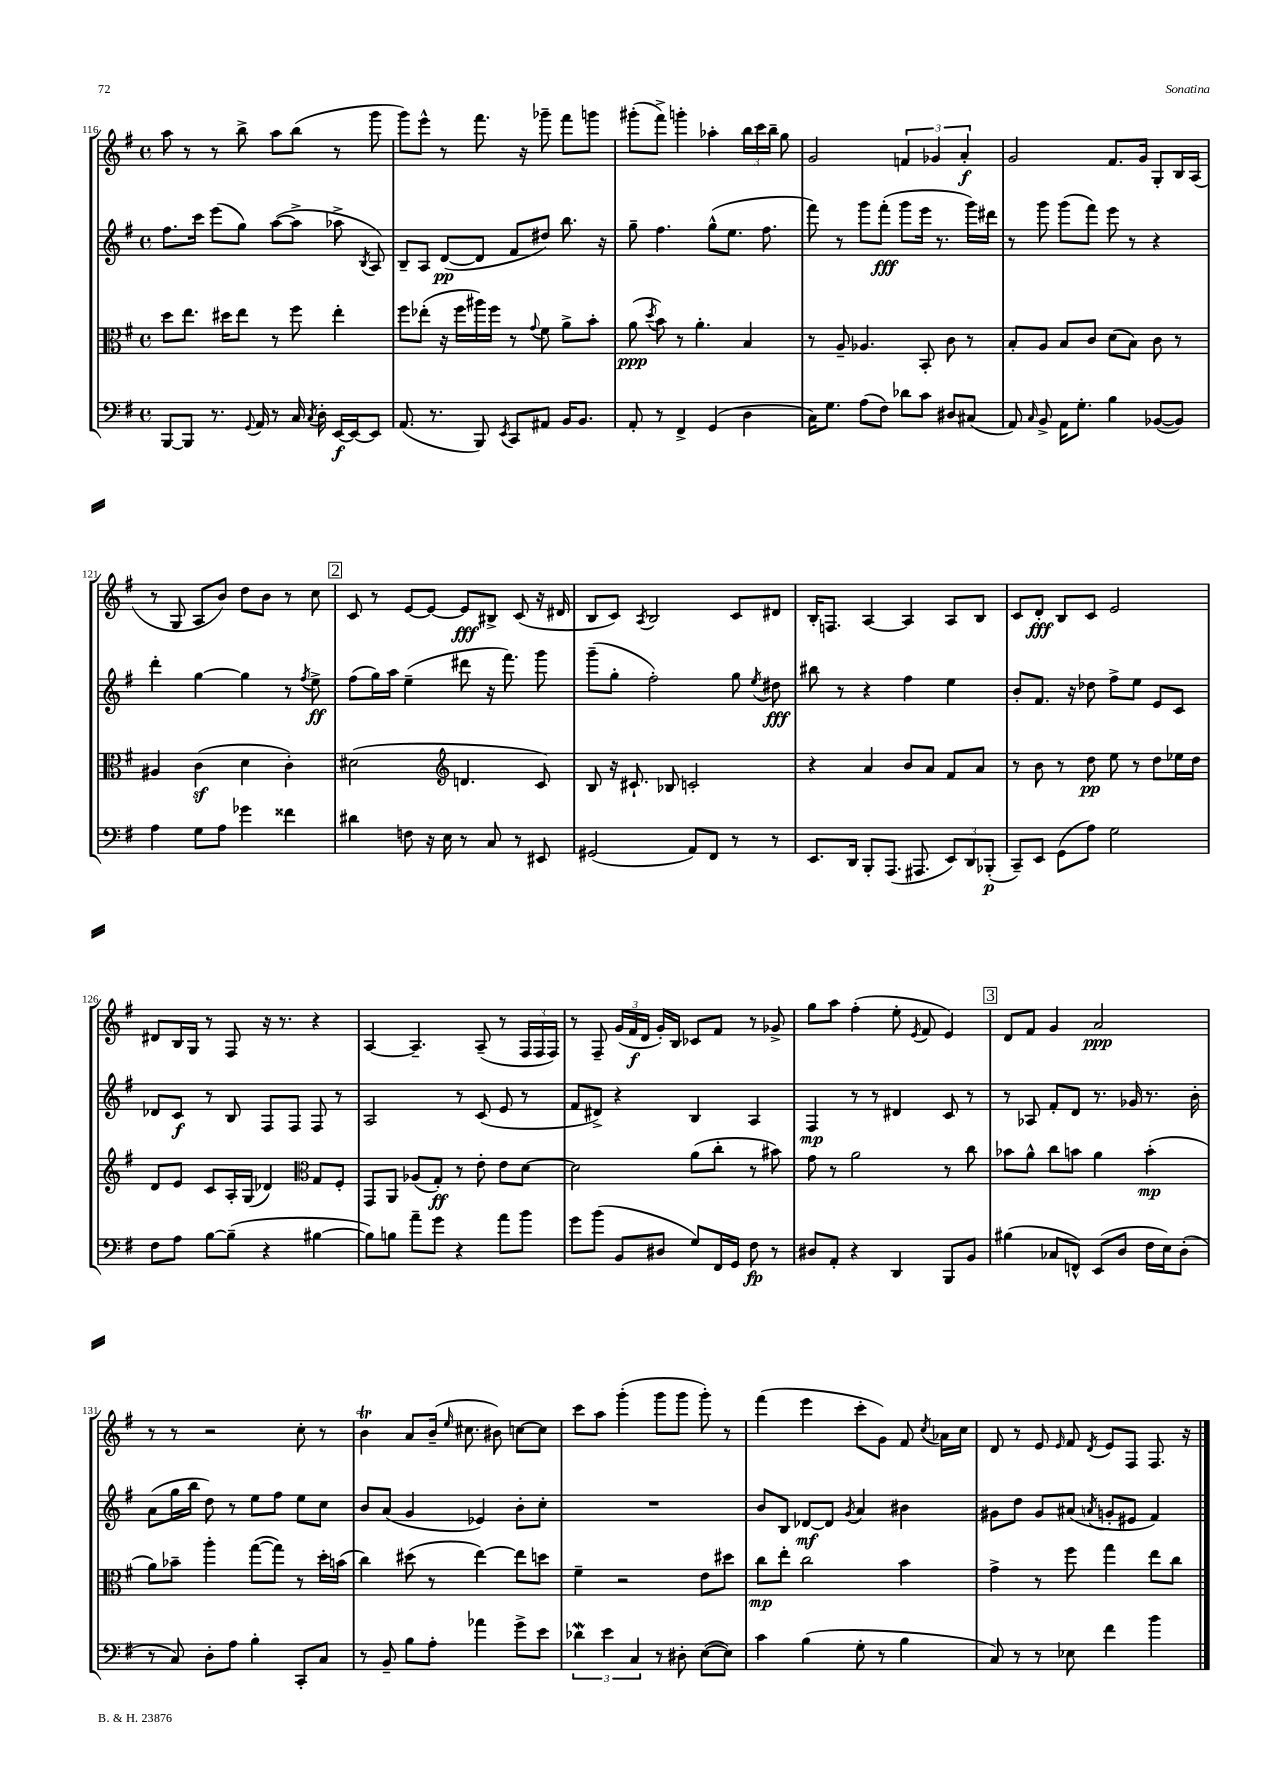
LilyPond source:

<<
\new StaffGroup <<
\new Staff = "s0" {
    \clef treble \key g \major \defaultTimeSignature \time 4/4
    \autoBeamOff a''8 r8 r8 b''8-> a''8[ b''8]( r8 g'''8 |
    g'''8[) e'''8]-^ r8 fis'''8. r16 ges'''8-- fis'''8[ g'''8] |
    gis'''8[-.( fis'''8]->) g'''4-. aes''4-. \tuplet 3/2 { b''16[ c'''16 b''16]-- } g''8 |
    g'2 \tuplet 3/2 { f'4 ges'4 a'4-.\f } |
    g'2 fis'8.[ g'16] g8[-. b16 a16]( |
    r8 g8 a8[ b'8]) d''8[ b'8] r8 c''8 |
    \mark \markup { \box "2" } c'8 r8 e'8[~ e'8]~ e'8[\fff bis8]-> c'8( r16 dis'16 |
    b8[ c'8]) \acciaccatura { a8 } b2 c'8[ dis'8] |
    b16[-. f8.] a4~ a4 a8[ b8] |
    c'8[ d'8]-.\fff b8[ c'8] e'2 |
    dis'8[ b16 g16] r8 fis8 r16 r8. r4 |
    a4~ a4.-- a8--( r8 \tuplet 3/2 { fis16[ fis16 fis16]) } |
    r8 fis8-- \tuplet 3/2 { g'16[( fis'16\f d'16] } g'16[-.) b16] ces'8[ fis'8] r8 ges'8-> |
    g''8[ a''8] fis''4-.( e''8-. \acciaccatura { e'8 } fis'8 e'4) |
    \mark \markup { \box "3" } d'8[ fis'8] g'4 a'2\ppp |
    r8 r8 r2 c''8-. r8 |
    b'4\trill a'8[ b'16]--( \grace { e''16 } cis''8. bis'8) c''8[~ c''8] |
    c'''8[ a''8] g'''4-.( g'''8[ g'''8] g'''8-.) r8 |
    fis'''4( e'''4 c'''8[-. g'8]) fis'8 \acciaccatura { c''8 } aes'16[ c''16] |
    d'8 r8 e'8 \grace { e'16 } fis'8 \acciaccatura { d'8 } e'8[ fis8] fis8. r16 \bar "|." |
}
\new Staff = "s1" {
    \clef treble \key g \major \defaultTimeSignature \time 4/4
    \autoBeamOff fis''8.[ c'''16] e'''8[( g''8]) a''8[~( a''8]-> aes''8-> \acciaccatura { b8 } a8) |
    b8[-- a8] d'8[~\pp( d'8] fis'8[ dis''8]) b''8. r16 |
    g''8-- fis''4. g''8[-^( e''8.] fis''8. |
    fis'''8) r8 g'''8[ fis'''8]-.\fff( g'''8[ e'''16] r8. g'''16[) dis'''16] |
    r8 g'''8 g'''8[( fis'''8]) e'''8 r8 r4 |
    d'''4-. g''4~ g''4 r8 \acciaccatura { fis''8 } e''8->\ff |
    \mark \markup { \box "2" } fis''8[( g''16) a''16] e''4--( dis'''8 r16 fis'''8.) g'''8 |
    g'''8[--( g''8]-. fis''2-.) g''8 \acciaccatura { e''8 } dis''8\fff |
    bis''8 r8 r4 fis''4 e''4 |
    b'8[-. fis'8.] r16 des''8 fis''8[-> e''8] e'8[ c'8] |
    des'8[ c'8]\f r8 b8 fis8[ fis8] fis8 r8 |
    a2 r8 c'8( e'8 r8 |
    fis'8[ dis'8]->) r4 b4 a4 |
    fis4\mp r8 r8 dis'4 c'8 r8 |
    \mark \markup { \box "3" } r8 aes8 fis'8[-. d'8] r8. ges'16 r8. b'16-. |
    a'8[( g''16 b''16] d''8) r8 e''8[ fis''8] e''8[ c''8] |
    b'8[ a'8]( g'4 ees'4) b'8[-. c''8]-. |
    R1 |
    b'8[ b8] des'8[~\mf des'8] \acciaccatura { g'8 } a'4 bis'4 |
    gis'8[ d''8] gis'8[ ais'8]( \acciaccatura { a'8 } g'8[-. eis'8] fis'4) \bar "|." |
}
\new Staff = "s2" {
    \clef alto \key g \major \defaultTimeSignature \time 4/4
    \autoBeamOff d''8[ e''8.] dis''16[ e''8] r8 fis''8 e''4-. |
    fis''8[ ees''8]-.( r16 fis''16[ ais''16) fis''16] r8 \appoggiatura { g'8 } fis'8 a'8[-> b'8]-. |
    a'8\ppp( \acciaccatura { d''8 } b'8) r8 a'4.-. b4 |
    r8 a8-- aes4. b,8-. c'8 r8 |
    b8[-. a8] b8[ c'8] d'8[( b8]) c'8 r8 |
    ais4 c'4\sf( d'4 c'4-.) |
    \mark \markup { \box "2" } dis'2( \clef treble d'4. c'8) |
    b8 r16 cis'8.-! bes8 c'2-. |
    r4 a'4 b'8[ a'8] fis'8[ a'8] |
    r8 b'8 r8 d''8\pp e''8 r8 d''8[ ees''16 d''16] |
    d'8[ e'8] c'8[ a16-. g16]( des'4) \clef alto g8[ fis8]-. |
    g,8[ a,8] aes8[( g8]-.\ff) r8 e'8-. e'8[ d'8]~ |
    d'2 a'8[( c''8]-. r8 bis'8) |
    g'8 r8 a'2 r8 c''8 |
    \mark \markup { \box "3" } bes'8[ a'8]-^ c''8[ b'8] a'4 b'4-.\mp( |
    a'8[) bes'8]-- a''4-. g''8[~( g''8]) r8 d''16[-. b'16]( |
    c''4) dis''8( r8 e''4~) e''8[ d''8] |
    fis'4-- r2 e'8[ dis''8] |
    c''8[\mp e''8]-. c''2 b'4 |
    g'4-> r8 fis''8 g''4 e''8[ c''8] \bar "|." |
}
\new Staff = "s3" {
    \clef bass \key g \major \defaultTimeSignature \time 4/4
    \autoBeamOff b,,8[~ b,,8] r8. \appoggiatura { g,8 } a,16 r8 c16 \acciaccatura { c8 } d16-. e,16[~\f e,16~ e,8] |
    a,8.( r8. b,,8) \acciaccatura { e,8 } c,8[ ais,8] b,16[ b,8.] |
    a,8-. r8 fis,4-> g,4( d4 |
    c16[) g8.] a8[( fis8]) des'8[ c'8] dis8[ cis8]( |
    a,8) \grace { c16 } b,8-> a,16[ g8.]-. b4 bes,8[~( bes,8]) |
    a4 g8[ a8] ges'4 fisis'4 |
    \mark \markup { \box "2" } dis'4 f8 r16 e16 r8 c8 r8 eis,8 |
    gis,2( a,8[) fis,8] r8 r8 |
    e,8.[ d,16] b,,8[-. a,,8.]( ais,,8. \tuplet 3/2 { e,8[) d,8 bes,,8]-.\p( } |
    c,8[--) e,8] g,8[( a8]) g2 |
    fis8[ a8] b8[~ b8]--( r4 bis4~ |
    bis8[) b8] a'8[-- g'8] r4 a'8[ b'8] |
    g'8[ b'8]( b,8[ dis8] g8[) fis,16 g,16] fis8\fp r8 |
    dis8[ a,8]-. r4 d,4 b,,8[ b,8] |
    \mark \markup { \box "3" } bis4( ces8[ f,8]-^) e,8[( d8] fis16[ e16) d8]-.( |
    r8 c8) d8[-. a8] b4-. c,8[-. c8] |
    r8 b,8-- b8[ a8]-. aes'4 g'8[-> e'8] |
    \tuplet 3/2 { des'4\mordent e'4 c4 } r8 dis8-. e8[~( e8]) |
    c'4 b4( g8-. r8 b4 |
    c8) r8 r8 ees8 fis'4 b'4 \bar "|." |
}
>>
>>
\layout { \context { \Score currentBarNumber = #116 } }
